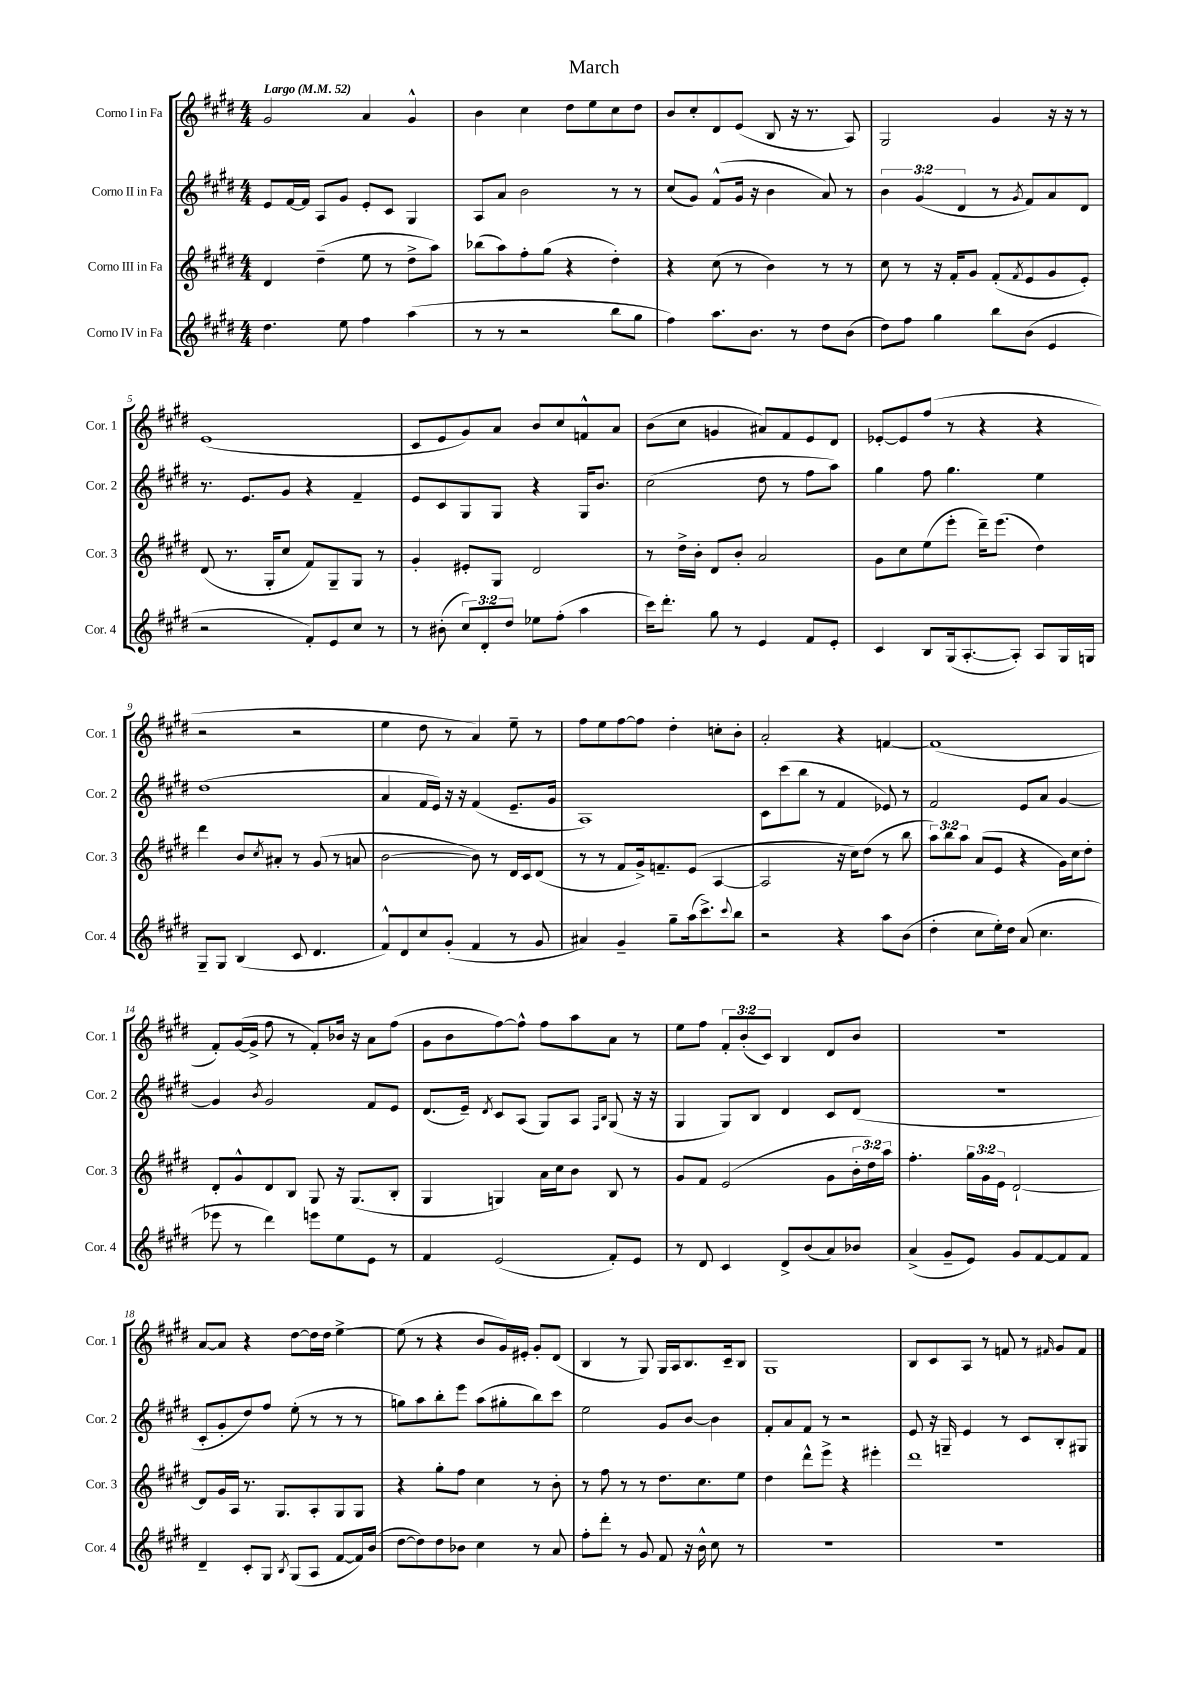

**kern	**kern	**kern	**kern
*staff4	*staff3	*staff2	*staff1
*clefG2	*clefG2	*clefG2	*clefG2
*k[f#c#g#d#]	*k[f#c#g#d#]	*k[f#c#g#d#]	*k[f#c#g#d#]
*M4/4	*M4/4	*M4/4	*M4/4
*MM52	*MM52	*MM52	*MM52
4.dd#	4d#	8e	2g#
.	.	[16f#	.
.	.	16f#]	.
.	(4dd#~	8A	.
8ee	.	8g#	.
4ff#	8ee	8e'	4a
.	8r	8c#	.
(4aa	8dd#^	4G#	4g#^^
.	8aa)	.	.
=	=	=	=
8r	(8bb-	8A	4b
8r	8aa)	8a	.
2r	8ff#'	2b	4cc#
.	(8gg#	.	.
.	4r	.	8dd#
.	.	.	8ee
8bb	4dd#')	8r	8cc#
8gg#	.	8r	8dd#
=	=	=	=
4ff#)	4r	(8cc#	8b
.	.	8g#)	8cc#'
8.aa	(8cc#	(8f#^^	8d#
.	8r	16g#	(8e
8.b	.	16r	.
.	4b)	4b	8B
8r	.	.	16r
.	.	.	8.r
8dd#	8r	8a)	.
(8b	8r	8r	8A)
=	=	=	=
8dd#)	8cc#	6b	2G#
8ff#	8r	.	.
.	.	(6g#	.
4gg#	16r	.	.
.	16f#'	.	.
.	.	6d#	.
.	8g#	.	.
8bb	(8f#'	8r	4g#
.	8qf#	8qg#	.
(8b	8e	8f#)	.
4e	8g#	8a	16r
.	.	.	16r
.	8e')	8d#	8r
=	=	=	=
2r	(8d#	8.r	(1e
.	8.r	.	.
.	.	8.e	.
.	16G#'	.	.
.	8cc#	8g#	.
8f#')	8f#)	4r	.
8e	8G#~	.	.
8cc#	8G#	4f#~	.
8r	8r	.	.
=	=	=	=
8r	4g#'	8e	8c#
(8b#'	.	8c#	8e
12cc#)	8e#'	8G#	8g#)
12d#'	.	.	.
.	8G#	8G#	8a
12dd#	.	.	.
8ee-	2d#	4r	8b
(8ff#'	.	.	8cc#
4aa	.	16G#	8f^^
.	.	8.b	.
.	.	.	8a
=	=	=	=
16ccc#)	8r	(2cc#	(8b
8.ddd#'	.	.	.
.	16dd#^	.	8cc#
.	16b'	.	.
8gg#	8d#	.	4g
8r	8b'	.	.
4e	2a	8dd#	8a#)
.	.	8r	8f#
8f#	.	8ff#	8e
8e'	.	8aa)	8d#
=	=	=	=
4c#	8g#	4gg#	[8e-'
.	8cc#	.	8e-]
8B	(8ee	8ff#	(8ff#
(16G#	8eee'	4.gg#	8r
[8.A'	.	.	.
.	16ddd#~)	.	4r
.	(8.eee	.	.
8A'])	.	.	.
8A	4dd#)	4ee	4r
16G#	.	.	.
16G	.	.	.
=	=	=	=
8G#~	4ddd#	(1dd#	2r
8G#	.	.	.
(4B	8b	.	.
.	8qcc#	.	.
.	8a#'	.	.
8c#	8r	.	2r
4.d#	(8g#	.	.
.	8r	.	.
.	8a	.	.
=	=	=	=
8f#^^)	[2b	4a	4ee
8d#	.	.	.
8cc#	.	16f#	8dd#
.	.	16e)	.
(8g#'	.	16r	8r
.	.	16r	.
4f#	8b])	(4f#	4a)
.	8r	.	.
8r	16d#	8.e~	8ee~
.	16c#	.	.
8g#	(8d#	.	8r
.	.	16g#	.
=	=	=	=
4a#)	8r	1A)	8ff#
.	8r	.	8ee
4g#~	8f#	.	[8ff#
.	16g#^)	.	8ff#]
.	8.f~	.	.
8gg#~	.	.	4dd#'
(16aa	(8e	.	.
8.ccc#^)	.	.	.
.	[4A	.	8cc'
8qqccc#	.	.	.
8bb	.	.	8b'
=	=	=	=
2r	2A]	8c#	2a'
.	.	(8ccc#	.
.	.	8bb	.
.	.	8r	.
4r	16r	4f#	4r
.	16cc#)	.	.
.	(8dd#	.	.
8aa	8r	8e-)	[4f
(8b	8bb	8r	.
=	=	=	=
4dd#'	12aa)	2f#	(1f]
.	12bb	.	.
.	12aa	.	.
8cc#	(8a	.	.
16ee')	8e	.	.
16dd#	.	.	.
(8a	4r	8e	.
4.cc#	.	8a	.
.	16g#)	[4g#	.
.	16cc#	.	.
.	8dd#'	.	.
=	=	=	=
8eee-	8d#'	4g#]	8f#')
8r	8g#^^	.	([16g#
.	.	.	16g#^]
.	.	8qb	.
4ddd#)	8d#	2g#	8ff#
.	8B	.	8r
8eee	8G#	.	8f#')
8ee	16r	.	16b-
.	(8.G#	.	16r
8e	.	8f#	8a
8r	8B'	8e	(8ff#
=	=	=	=
4f#	4G#	(8.d#	8g#
.	.	.	8b
.	.	16e~)	.
.	.	8qd#	.
(2e	4G)	8c#	[8ff#)
.	.	(8A	8ff#^^]
.	16a	8G#)	8ff#
.	16cc#	.	.
.	8b	8A	8aa
.	.	16qqF#	.
.	.	16qqB	.
8f#')	8B	(8G#	8a
8e	8r	16r	8r
.	.	16r	.
=	=	=	=
8r	8g#	4G#	8ee
8d#	8f#	.	8ff#
4c#	(2e	8G#)	12f#'
.	.	.	(12b'
.	.	8B	.
.	.	.	12c#)
8d#^	.	4d#	4B
(8b	.	.	.
8a)	8g#	8c#	8d#
8b-	24b'	(8d#	8b
.	24dd#)	.	.
.	24aa	.	.
=	=	=	=
(4a^	4.ff#'	1r	1r
8g#~	.	.	.
8e)	24gg#	.	.
.	24g#	.	.
.	24e	.	.
8g#	[2d#`	.	.
[8f#	.	.	.
8f#]	.	.	.
8f#	.	.	.
=	=	=	=
4d#~	8d#]	8c#'	[8a
.	16g#	8g#'	8a]
.	16A	.	.
8c#'	8.r	8dd#)	4r
8G#	.	8ff#	.
.	8.G#	.	.
8qB	.	.	.
(8G#	.	(8ee'	[8dd#
8A	8A'	8r	16dd#]
.	.	.	16dd#
[8f#	8G#	8r	[4ee^
16f#])	8G#	8r	.
(16b	.	.	.
=	=	=	=
[8dd#	4r	8gg)	(8ee]
8dd#])	.	8aa	8r
8dd#	8gg#'	8bb'	4r
8b-	8ff#	8eee	.
4cc#	4cc#	(8aa	8b
.	.	8gg#'	16g#)
.	.	.	16e#'
8r	8r	8bb)	8g#'
8a	8b'	8ccc#	(8d#
=	=	=	=
8ff#'	8r	2ee	4B
8ddd#'	8ff#	.	.
8r	8r	.	8r
8g#	8r	.	8G#)
8f#	8.dd#	8g#	16G#
.	.	.	16A
16r	.	[8b	8.B
16b^^	8.cc#	.	.
8cc#	.	4b]	.
.	.	.	16c#~
8r	8ee	.	8B
=	=	=	=
1r	4dd#	8f#'	1G#
.	.	8a	.
.	8ddd#^^	8f#	.
.	8eee^	8r	.
.	4r	2r	.
.	4eee#'	.	.
=	=	=	=
1r	1ddd#	8e	8B
.	.	16r	8c#
.	.	16G~	.
.	.	4e	8A
.	.	.	8r
.	.	8r	8f
.	.	8c#	8r
.	.	.	16qqf#
.	.	8B'	8g#
.	.	8G#	8f#
==	==	==	==
*-	*-	*-	*-
